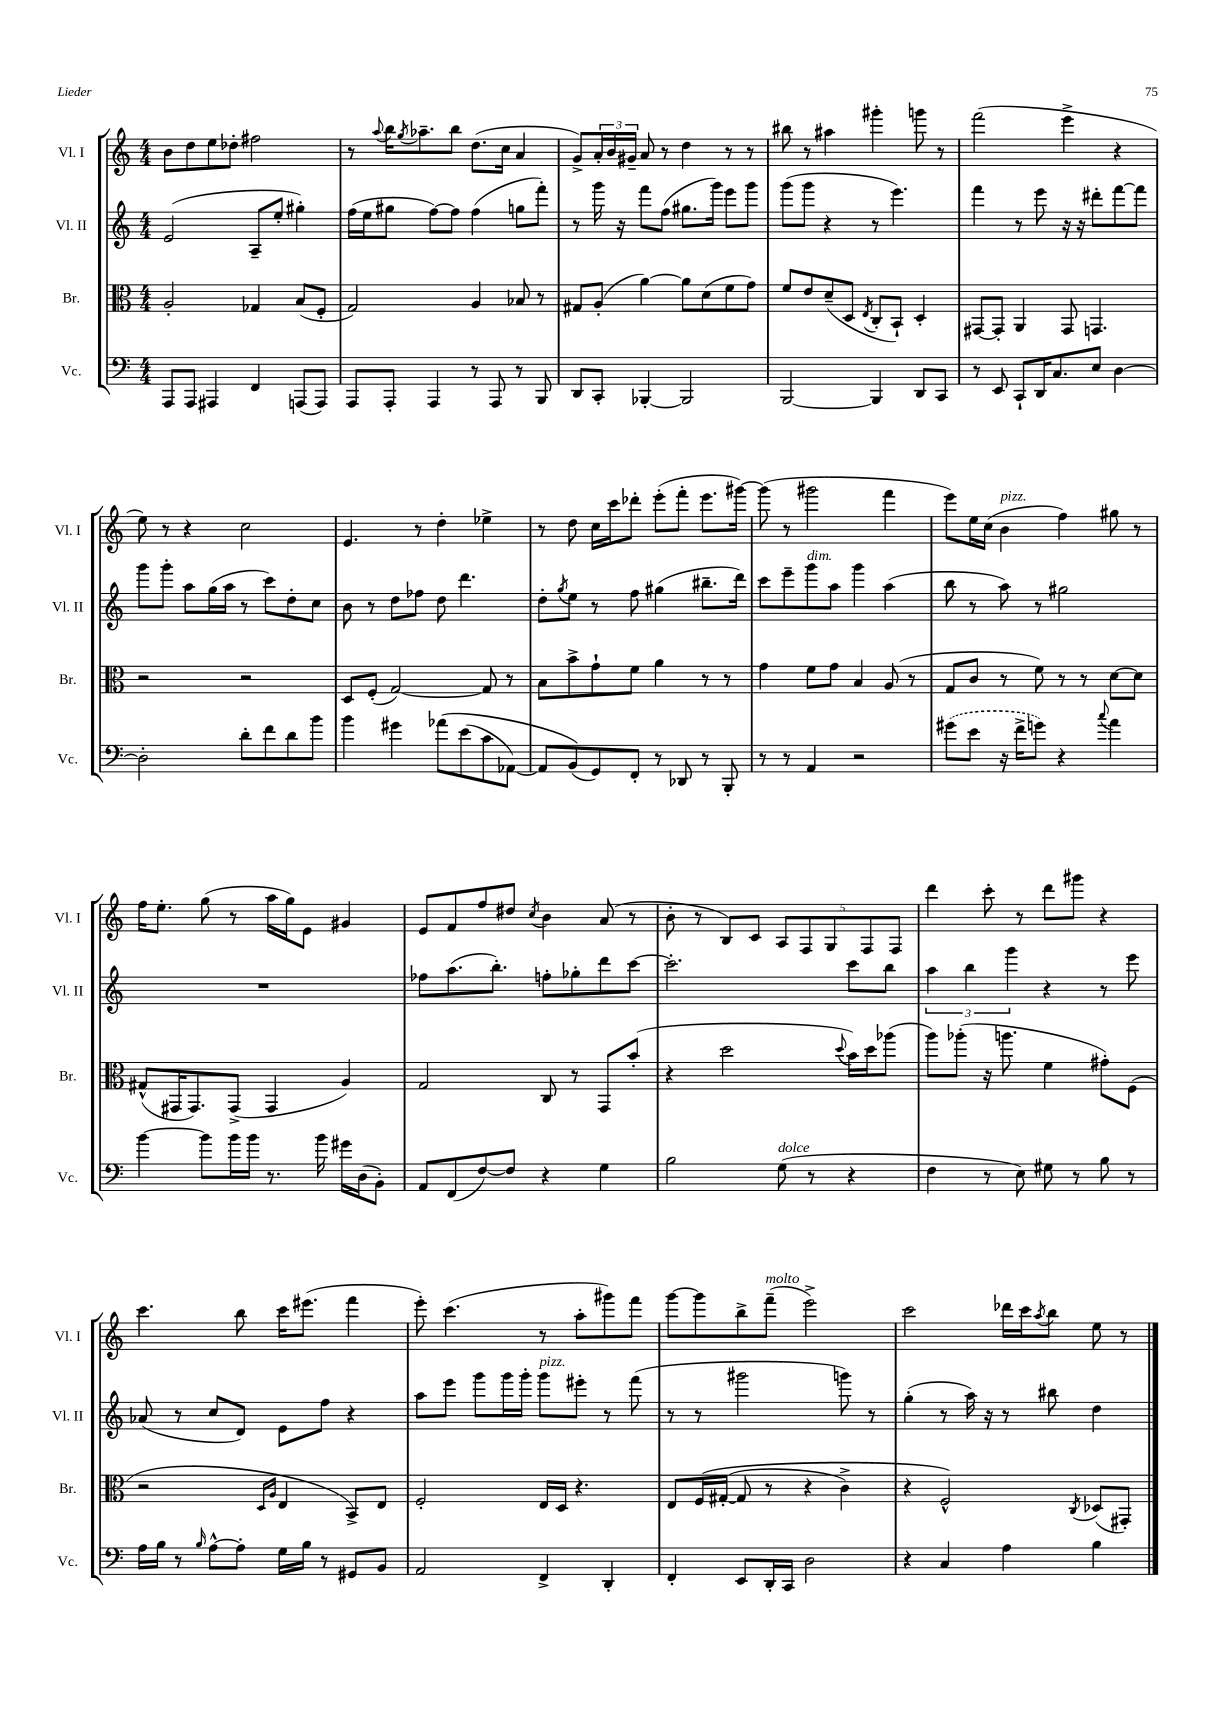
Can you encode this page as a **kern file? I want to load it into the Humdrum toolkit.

**kern	**kern	**kern	**kern
*staff4	*staff3	*staff2	*staff1
*clefF4	*clefC3	*clefG2	*clefG2
*k[]	*k[]	*k[]	*k[]
*M4/4	*M4/4	*M4/4	*M4/4
8AAA	2A'	(2e	8b
8AAA	.	.	8dd
4AAA#	.	.	8ee
.	.	.	8dd-'
4FF	4G-	8A~	2ff#
.	.	8ee'	.
(8AAA	(8B	4gg#')	.
8AAA)	8F'	.	.
=	=	=	=
8AAA	2G)	(16ff	8r
.	.	16ee	.
.	.	.	8qqaa
8AAA'	.	8gg#	16bb
.	.	.	8qgg
.	.	.	8.aa-~
4AAA	.	[8ff)	.
.	.	8ff]	8bb
8r	4A	(4ff	(8.dd
8AAA	.	.	.
.	.	.	16cc
8r	8B-	8gg	4a
8BBB	8r	8fff')	.
=	=	=	=
8DD	8G#	8r	8g^)
8CC'	(8A'	16ggg	24a'
.	.	.	24b
.	.	16r	.
.	.	.	24g#~
[4BBB-'	[4a)	8fff	8a
.	.	(8ff	8r
2BBB-]	8a]	8.gg#	4dd
.	(8d	.	.
.	.	16ggg)	.
.	8f	8eee	8r
.	8g)	8ggg	8r
=	=	=	=
[2BBB	8f	(8ggg	8bb#
.	8e	8ggg	8r
.	(8d~	4r	4aa#
.	8D	.	.
.	8qE	.	.
4BBB]	8C'	8r	4ggg#'
.	8BB`)	4.eee)	.
8DD	4D'	.	8ggg
8CC	.	.	8r
=	=	=	=
8r	[8GG#	4fff	(2fff
8EE	8GG#']	.	.
8CC`	4AA	8r	.
16DD	.	8eee	.
8.C	.	.	.
.	8GG#	16r	4eee^
.	.	16r	.
8E	4.GG	8ddd#'	.
[4D	.	[8fff	4r
.	.	8fff]	.
=	=	=	=
2D']	2r	8ggg	8ee)
.	.	8ggg'	8r
.	.	8aa	4r
.	.	(16gg	.
.	.	16aa	.
8d'	2r	8r	2cc
8f	.	8ccc)	.
8d	.	8dd'	.
8b	.	8cc	.
=	=	=	=
4b	8D	8b	4.e
.	(8F'	8r	.
4g#	[2G)	8dd	.
.	.	8ff-	8r
&(8a-	.	8dd	4dd'
(8e	.	4.ddd	.
8c	8G]	.	4ee-^
[8AA-)	8r	.	.
=	=	=	=
8AA-]	8B	8dd'	8r
.	.	8qgg	.
(8BB&)	8b^	8ee	8dd
8GG)	8g`	8r	16cc
.	.	.	16ccc
8FF'	8f	8ff	8ddd-'
8r	4a	(4gg#	(8eee'
8DD-	.	.	8fff'
8r	8r	8.bb#~	8.eee
8BBB'	8r	.	.
.	.	16ddd)	[16ggg#)
=	=	=	=
8r	4g	8ccc	(8ggg#]
8r	.	8eee~	8r
4AA	8f	8ggg	2ggg#
.	8g	8aa	.
2r	4B	4ggg	.
.	(8A	(4aa	4fff
.	8r	.	.
=	=	=	=
(8g#	8G	8bb	8eee)
8e	8c	8r	16ee
.	.	.	(16cc
16r	8r	8aa)	4b
16f^	.	.	.
8g)	8f)	8r	.
4r	8r	2gg#	4ff)
.	8r	.	.
8qqcc	.	.	.
4a	[8d	.	8gg#
.	8d]	.	8r
=	=	=	=
[4b	(8G#^^	1r	16ff
.	.	.	8.ee'
.	16GG#	.	.
.	8.GG#)	.	.
8b]	.	.	(8gg
16b	(8GG#^	.	8r
16b	.	.	.
8.r	4GG#	.	16aa
.	.	.	16gg)
.	.	.	8e
16b	.	.	.
16g#	4A)	.	4g#
(16D	.	.	.
8BB')	.	.	.
=	=	=	=
8AA	2G	8ff-	8e
(8FF	.	(8.aa	8f
[8F)	.	.	8ff
.	.	8.bb')	.
8F]	.	.	8dd#
.	.	.	8qcc
4r	8C	8ff'	4b
.	8r	8gg-'	.
4G	8GG	8ddd	(8a
.	(8b'	[8ccc	8r
=	=	=	=
2B	4r	2.ccc']	8b'
.	.	.	8r
.	2dd	.	8B)
.	.	.	8c
(8G	.	.	10A
.	.	.	10F
8r	.	.	.
.	.	.	10G
.	8qqdd	.	.
4r	16b)	8ccc	.
.	.	.	10F
.	16dd	.	.
.	(8aa-	8bb	.
.	.	.	10F
=	=	=	=
4F	8aa)	6aa	4ddd
.	(8aa-'	.	.
.	.	6bb	.
8r	16r	.	8ccc'
.	8.aa	.	.
.	.	6ggg	.
8E)	.	.	8r
8G#	4f	4r	8ddd
8r	.	.	8ggg#
8B	8g#')	8r	4r
8r	(8F	8eee	.
=	=	=	=
16A	2r	(8a-	4.ccc
16B	.	.	.
8r	.	8r	.
16qqB	.	.	.
[8A^^	.	8cc	.
8A']	.	8d)	8bb
.	16qqD	.	.
.	16qqA	.	.
16G	4E	8e	16ccc
16B	.	.	(8.eee#
8r	.	8ff	.
8GG#	8BB^)	4r	4fff
8BB	8E	.	.
=	=	=	=
2AA	2F'	8aa	8eee')
.	.	8eee	(4.ccc
.	.	8ggg	.
.	.	16ggg	.
.	.	16ggg'	.
4FF^	16E	8ggg	8r
.	16D	.	.
.	4.r	8eee#'	8aa'
4DD'	.	8r	8ggg#)
.	.	(8fff	8fff
=	=	=	=
4FF'	8E	8r	[8ggg
.	&(16F	8r	8ggg]
.	([16G#'	.	.
8EE	8G#]	2ggg#	8bb^
16DD'	8r	.	(8fff~
16CC	.	.	.
2D	4r	.	2eee^)
.	4c^)	8ggg)	.
.	.	8r	.
=	=	=	=
4r	4r	(4gg'	2ccc
4C	2F^^&)	8r	.
.	.	16aa)	.
.	.	16r	.
4A	.	8r	16ddd-
.	.	.	16ccc
.	.	.	8qaa
.	.	8bb#	8bb
.	8qC	.	.
4B	(8D-	4dd	8ee
.	8GG#')	.	8r
==	==	==	==
*-	*-	*-	*-
